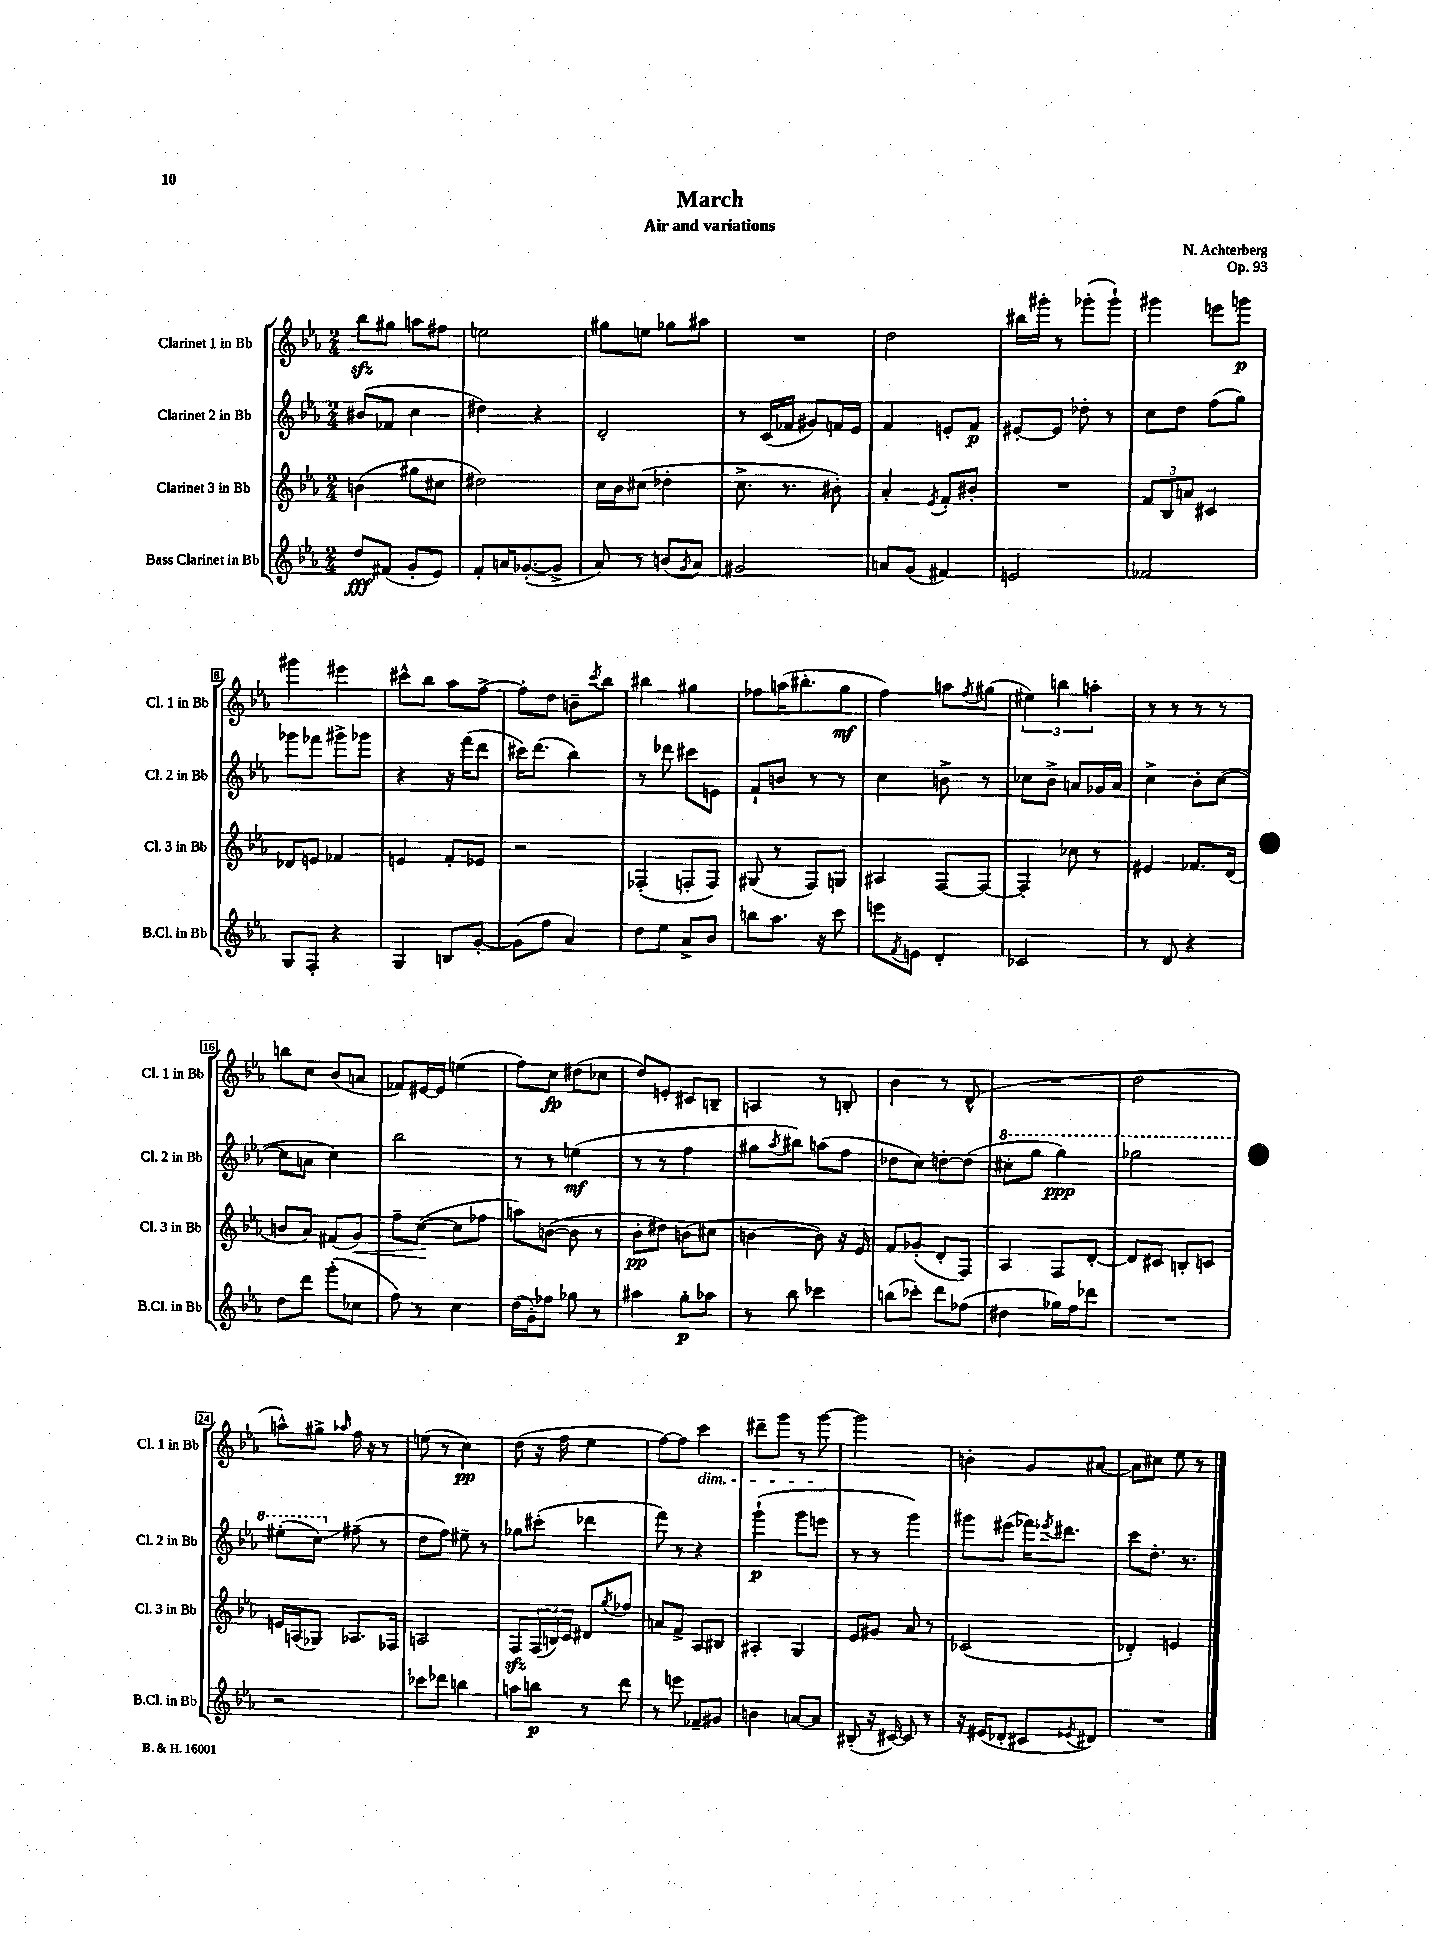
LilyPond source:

\header { title = "March" composer = "N. Achterberg" subtitle = "Air and variations" opus = "Op. 93" }
<<
\new StaffGroup <<
\new Staff = "s0" \with { instrumentName = "Clarinet 1 in Bb" shortInstrumentName = "Cl. 1 in Bb" } {
    \clef treble \key ees \major \numericTimeSignature \time 2/4
    bes''8\sfz gis''8 a''8 fis''8 |
    e''2 |
    gis''8 e''8 ges''8 ais''8 |
    R2 |
    d''2 |
    bis''16 gis'''16-. r8 ges'''8-.( ges'''8-!) |
    gis'''4 e'''8 g'''8\p |
    gis'''4 eis'''4 |
    cis'''8-^ bes''8 aes''8 f''8~-> |
    f''8-. d''8 b'8-- \acciaccatura { c'''8 } bes''8 |
    bis''4 gis''4 |
    fes''8 a''16( bis''8.-. g''8\mf |
    f''4) a''8 \acciaccatura { f''8 } gis''8( |
    \tuplet 3/2 { eis''4) b''4 a''4-. } |
    r8 r8 r8 r8 |
    b''8 c''8 bes'8( a'8 |
    fes'8) eis'16~ eis'16 e''4( |
    f''8) c''8\fp dis''8( ces''8 |
    d''8) e'8-. cis'8 b8-- |
    a4 r8 b8-. |
    bes'4 r8 d'8-^( |
    R2 |
    d''2 |
    a''8-^) gis''8-> \grace { aes''16 } f''16 r16 r8 |
    e''8( r8 c''4\pp) |
    d''8( r16 f''16 ees''4 |
    f''8~) f''8 c'''4\dim |
    dis'''8-- g'''8 r8 g'''8~\! |
    g'''2 |
    b'4-. g'8 ais'8~ |
    ais'8 cis''8 ees''8 r8 \bar "|." |
}
\new Staff = "s1" \with { instrumentName = "Clarinet 2 in Bb" shortInstrumentName = "Cl. 2 in Bb" } {
    \clef treble \key ees \major \numericTimeSignature \time 2/4
    bis'8( fes'8 c''4 |
    dis''4) r4 |
    d'2-. |
    r8 c'16( fes'16 gis'8) f'16 ees'16 |
    f'4 e'8-. f'8\p |
    eis'8~-. eis'8 des''8-. r8 |
    c''8 d''8 f''8( g''8) |
    ges'''8 fes'''8 gis'''8-> ges'''8 |
    r4 r16 f'''16( d'''8 |
    cis'''16) d'''8.( bes''4) |
    r8 des'''8 cis'''8 e'8 |
    f'8-! b'8 r8 r8 |
    c''4 b'8-> r8 |
    ces''8 bes'8-> a'8 ges'16 a'16 |
    c''4-> bes'8-. c''8~( |
    c''8 a'8 c''4) |
    bes''2 |
    r8 r8 e''4\mf( |
    r8 r8 f''4 |
    gis''8 \acciaccatura { aes''8 } bis''8) a''8( f''8 |
    des''8 c''8) d''8~-. d''8( |
    \ottava #1 cis'''8-. g'''8 g'''4\ppp) |
    ges'''2 |
    eis'''8-.( c'''8\glissando) \ottava #0 fis''8--( r8 |
    d''8 f''8) eis''8-- r8 |
    ges''8 cis'''8-.( des'''4 |
    f'''8) r8 r4 |
    g'''4-!\p( g'''8 e'''8 |
    r8 r8 g'''4) |
    gis'''8 eis'''8( fes'''16) \acciaccatura { ees'''8 } dis'''8. |
    c'''8 d''8.-. r8. \bar "|." |
}
\new Staff = "s2" \with { instrumentName = "Clarinet 3 in Bb" shortInstrumentName = "Cl. 3 in Bb" } {
    \clef treble \key ees \major \numericTimeSignature \time 2/4
    b'4( gis''8 cis''8 |
    dis''2) |
    c''16 bes'16 cis''8( des''4-. |
    c''8.-> r8. bis'8-.) |
    aes'4-. \acciaccatura { ees'8 } f'8-. bis'8-. |
    R2 |
    \tuplet 3/2 { f'8 bes8 a'8 } cis'4 |
    des'8 e'8 fes'4 |
    e'4 f'8-. ees'8 |
    r2 |
    fes4-.( f8-. f8) |
    gis8( r8 f8) g8 |
    ais4 f8~ f8~ |
    f4-. ces''8 r8 |
    eis'4 fes'8. d'16( |
    b'8 aes'8) fis'8( g'8\<) |
    f''8-- c''8~\!( c''8 fes''8 |
    a''8) b'8~( b'8 r8 |
    bes'8-.\pp dis''8) b'8( cis''8 |
    b'4~ b'8) r16 ees'16 |
    f'8 ges'8-.( d'8-. f8) |
    aes4 f8 d'8~-. |
    d'8 cis'8 b8-. c'8 |
    e'16 a16( ges8) aes8. fes16 |
    a2 |
    f8\sfz \tuplet 3/2 { f16( b16) c'16 } dis'8 \acciaccatura { g''8 } fes''8 |
    a'8 f'8-> aes8 bis8 |
    ais4-. g4 |
    ees'8 gis'8 aes'8 r8 |
    ces'2( |
    des'4-.) e'4 \bar "|." |
}
\new Staff = "s3" \with { instrumentName = "Bass Clarinet in Bb" shortInstrumentName = "B.Cl. in Bb" } {
    \clef treble \key ees \major \numericTimeSignature \time 2/4
    d''8\fff fis'8( g'8-. ees'8) |
    f'8-. a'16 ges'8.~-.( ges'8-> |
    aes'8) r8 b'8( \acciaccatura { g'8 } aes'8) |
    gis'2 |
    a'8 g'8( fis'4) |
    e'2 |
    fes'2 |
    g8 f8-. r4 |
    g4 b8 g'8~-. |
    g'8( f''8 aes'4) |
    d''8 ees''8 aes'8-> bes'8 |
    b''8 aes''8. r16 c'''8 |
    e'''8 \acciaccatura { f'8 } e'8 d'4-. |
    ces'2 |
    r8 d'8 r4 |
    d''8 d'''8 g'''8-.( ces''8 |
    f''8) r8 c''4 |
    d''16( g'16-.) fes''8 ges''8 r8 |
    ais''4 g''8-.\p aes''8 |
    r8 bes''8 ces'''4 |
    b''8( ces'''8-.) d'''8 fes''8( |
    dis''4 ges''16) f''16 des'''8 |
    R2 |
    r2 |
    ces'''8 des'''8 b''4 |
    a''8 b''8\p r8 d'''8 |
    r8 e'''8 fes'8-- gis'8 |
    b'4 a'8~ a'8 |
    bis8-.( r16 cis'16~) cis'8 r8 |
    r16 eis'16( des'8-. cis'8 \acciaccatura { ees'8 } dis'8) |
    R2 \bar "|." |
}
>>
>>
\layout { \context { \Score \override BarNumber.stencil = #(make-stencil-boxer 0.1 0.3 ly:text-interface::print) } }
